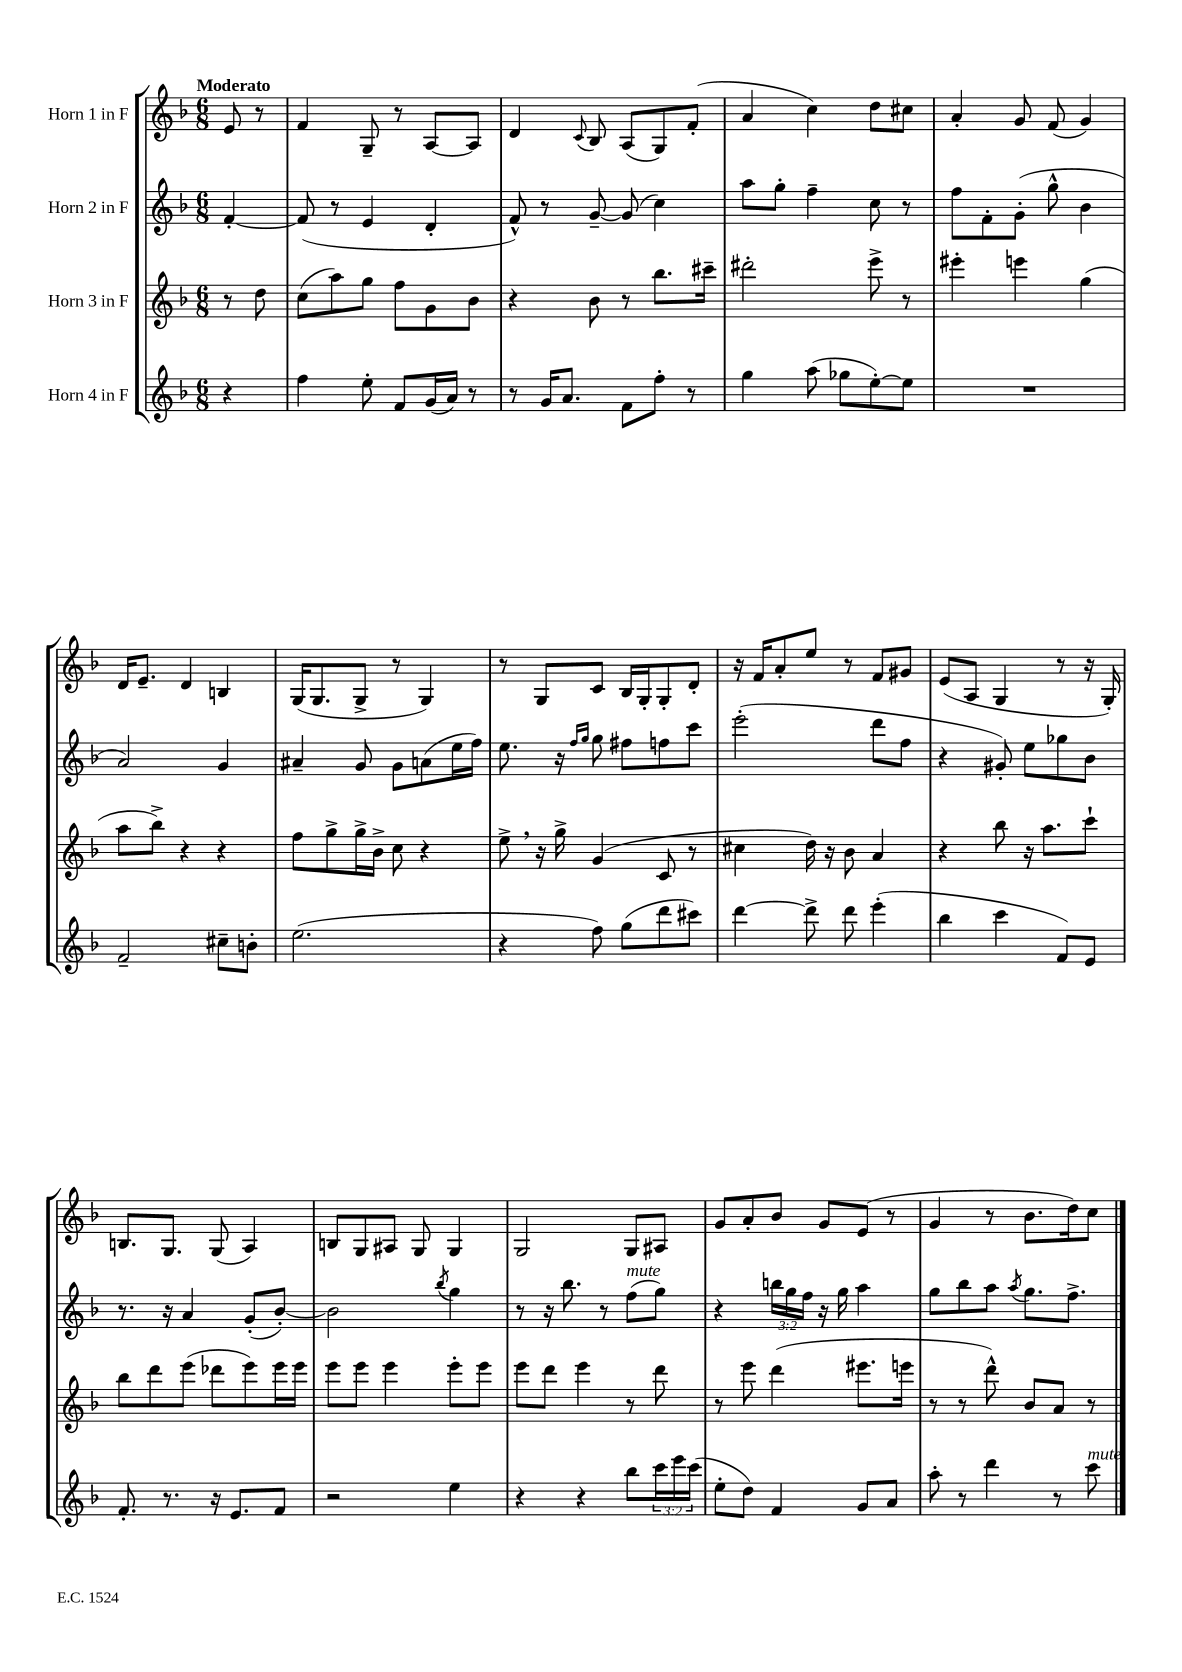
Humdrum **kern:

**kern	**kern	**kern	**kern
*part4	*part3	*part2	*part1
*staff4	*staff3	*staff2	*staff1
*I"Horn 4 in F	*I"Horn 3 in F	*I"Horn 2 in F	*I"Horn 1 in F
*clefG2	*clefG2	*clefG2	*clefG2
*k[b-]	*k[b-]	*k[b-]	*k[b-]
*M6/8	*M6/8	*M6/8	*M6/8
=	=	=	=
!	!	!	!LO:TX:a:B:t=Moderato
4r	8r	[4f'/	8e/
.	8dd\	.	8r
=1	=1	=1	=1
4ff\	(8cc\L	(8f/]	4f/
.	8aa\)	8r	.
8ee'\	8gg\J	4e/	8G~/
8f/L	8ff\L	.	8r
(16g/L	8g\	4d'/	[8A/L
16a/JJ)	.	.	.
8r	8b-\J	.	8A/J]
=2	=2	=2	=2
8r	4r	8f^^/)	4d/
16g/KL	.	8r	.
8.a/J	.	.	.
.	.	.	8qqc/
.	8b-\	[8g~/	8B-/
8f\L	8r	(8g/]	(8A/L
8ff'\J	8.bb-\L	4cc\)	8G/)
8r	.	.	(8f'/J
.	16ccc#X~\Jk	.	.
=3	=3	=3	=3
4gg\	2ddd#X'\	8aa\L	4a/
.	.	8gg'\J	.
(8aa\	.	4ff~\	4cc\)
8gg-X\L	.	.	.
[8ee'\)	8eee^\	8cc\	8dd\L
8ee\J]	8r	8r	8cc#X\J
=4	=4	=4	=4
2.r	4eee#X'\	8ff\L	4a'/
.	.	8f'\	.
.	4eeen\	(8g'\J	8g/
.	.	8gg^^\	(8f/
.	(4gg\	4b-\	4g/)
!!LO:LB:g=z
=5	=5	=5	=5
2f~/	8aa\L	2a/)	16d/KL
.	.	.	8.e~/J
.	8bb-^\J)	.	.
.	4r	.	4d/
8cc#X~\L	4r	4g/	4Bn/
8bn'\J	.	.	.
=6	=6	=6	=6
(2.ee\	8ff\L	4a#X~/	(16G/KL
.	.	.	8.G/
.	8gg^\	.	.
.	16gg^\L	8g/	8G^/J
.	16b-^\JJ	.	.
.	8cc\	8g\L	8r
.	4r	(8an\	4G/)
.	.	16ee\L	.
.	.	16ff\JJ)	.
=7	=7	=7	=7
4r	8ee^,\	8.ee\	8r
.	16r	.	8G/L
.	16gg^\	16r	.
.	.	16qqff/LL	.
.	.	16qqgg/JJ	.
8ff\)	(4g/	8gg\	8c/J
(8gg\L	.	8ff#X\L	16B-/LL
.	.	.	16G'/J
8ddd\	8c/	8ffn\	8G'/
8ccc#X\J)	8r	8ccc\J	8d'/J
=8	=8	=8	=8
[4ddd\	4cc#X\	(2eee'\	16r
.	.	.	16f/KL
.	.	.	8a'/
8ddd^\]	16dd\)	.	8ee/J
.	16r	.	.
8ddd\	8b-\	.	8r
(4eee'\	4a/	8ddd\L	8f/L
.	.	8ff\J	8g#X/J
=9	=9	=9	=9
4bb-\	4r	4r	(8e/L
.	.	.	8A/J
4ccc\	8bb-\	8g#X'/)	4G/
.	16r	8ee\L	.
.	8.aa\L	.	.
8f/L)	.	8gg-X\	8r
8e/J	8ccc`\J	8b-\J	16r
.	.	.	16G'/)
!!LO:LB:g=z
=10	=10	=10	=10
8.f'/	8bb-\L	8.r	8.Bn/L
.	8ddd\	.	.
8.r	.	16r	8.G/J
.	(8eee\J	4a/	.
16r	8ddd-X\L	.	(8G/
8.e/L	.	.	.
.	8eee\)	(8g'/L	4A/)
8f/J	16eee\L	[8b-'/J)	.
.	16eee\JJ	.	.
=11	=11	=11	=11
2r	8eee\L	2b-\]	8Bn/L
.	8eee\J	.	8G/
.	4eee\	.	8A#X/J
.	.	.	8G/
.	.	8qbb-/	.
4ee\	8eee'\L	4gg\	4G/
.	8eee\J	.	.
=12	=12	=12	=12
4r	8eee\L	8r	2G/
.	8ddd\J	16r	.
.	.	8.bb-\	.
4r	4eee\	.	.
.	.	8r	.
!	!	!LO:TX:a:i:t=mute	!
8bb-\L	8r	(8ff\L	8G/L
24ccc\L	8ddd\	8gg\J)	8A#X/J
24eee\	.	.	.
(24ccc\JJ	.	.	.
=13	=13	=13	=13
8ee'\L	8r	4r	8g/L
8dd\J)	8eee\	.	8a'/
4f/	(4ddd\	24bbn\LL	8b-/J
.	.	24gg\	.
.	.	24ff\JJ	.
.	.	16r	8g/L
.	.	16gg\	.
8g/L	8.eee#X\L	4aa\	(8e/J
8a/J	.	.	8r
.	16eeen\Jk	.	.
=14	=14	=14	=14
8aa'\	8r	8gg\L	4g/
8r	8r	8bb-\	.
4ddd\	8ddd^^\)	8aa\J	8r
.	.	8qaa/	.
.	8b-/L	8.gg\L	8.b-\L
8r	8a/J	.	.
.	.	8.ff^\J	16dd\k)
!LO:TX:a:i:t=mute	!	!	!
8ccc\	8r	.	8cc\J
==	==	==	==
*-	*-	*-	*-
